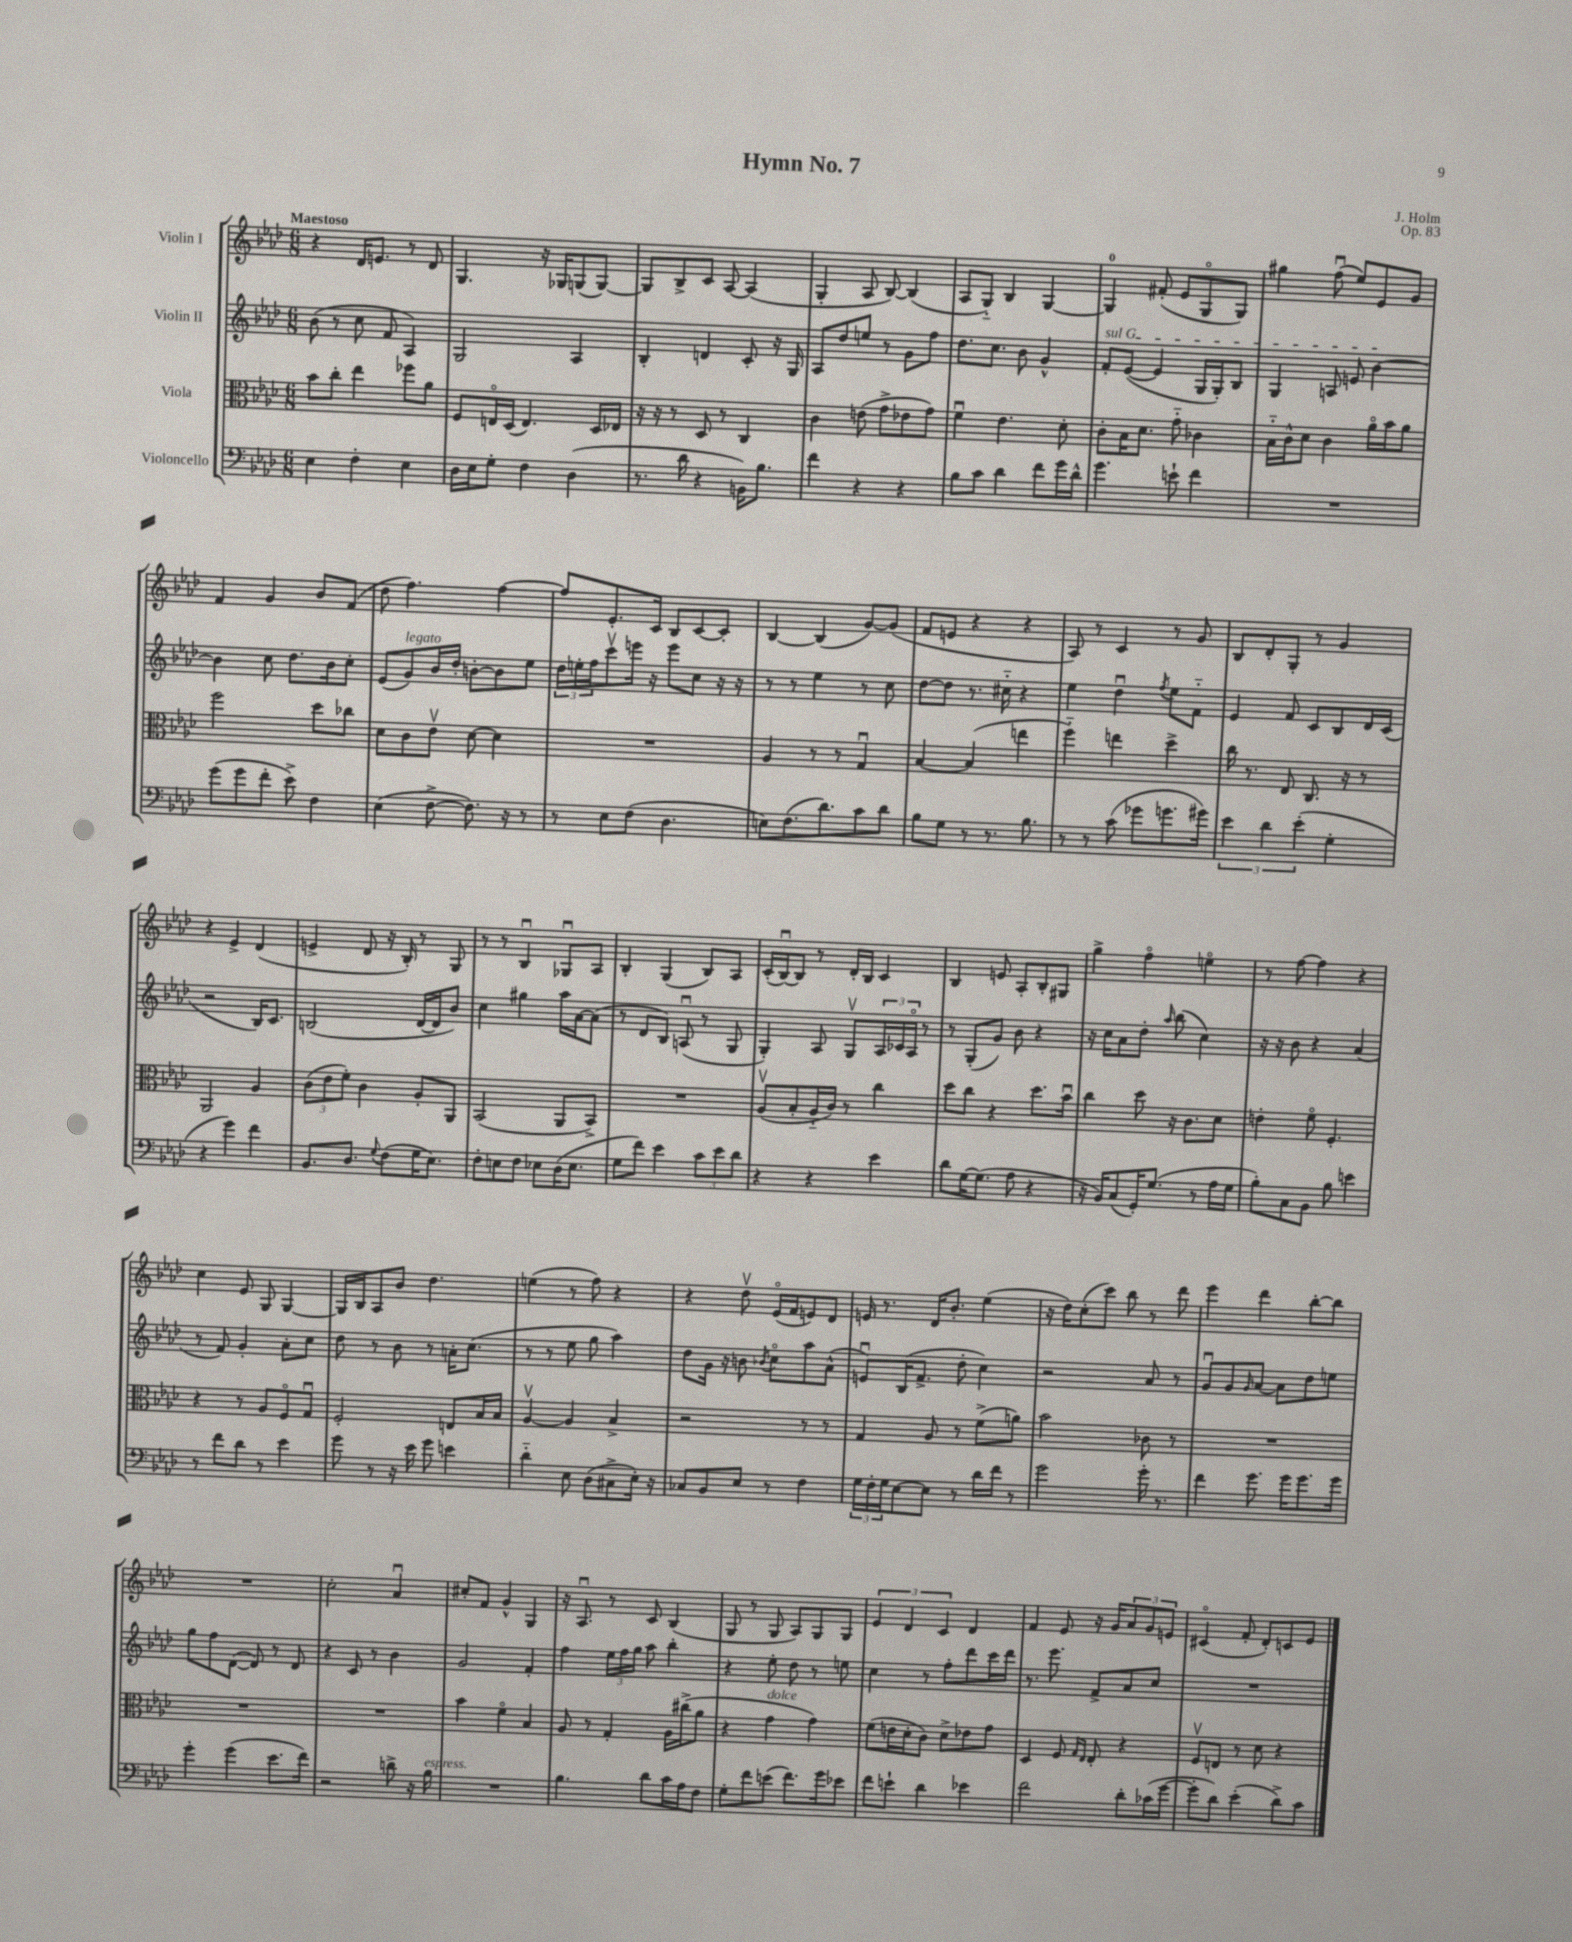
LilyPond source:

\header { title = "Hymn No. 7" composer = "J. Holm" opus = "Op. 83" }
<<
\new StaffGroup <<
\new Staff = "s0" \with { instrumentName = "Violin I" } {
    \clef treble \key aes \major \numericTimeSignature \time 6/8 \tempo "Maestoso"
    r4 des'16 e'8. r8 des'8 |
    g4. r16 ges16 g8( g8~) |
    g8 bes8-> c'8 aes8~ aes4( |
    g4-. aes8 bes8~) bes4( |
    aes8 g8-_) bes4 g4~ |
    g4-0 fis'8-.( ees'8 g8\flageolet g8) |
    gis''4 f''8\downbow( ees''8) ees'8 g'8 |
    f'4 g'4 bes'8 f'8( |
    des''8 f''4.) f''4~ |
    f''8 ees'8.-. c'16 bes8 c'8~ c'8-. |
    bes4~ bes4( g'8~) g'8( |
    f'8 e'8 r4 r4 |
    aes8) r8 c'4 r8 g'8 |
    bes8 des'8-. g8-. r8 g'4 |
    r4 ees'4-> des'4( |
    e'4-> des'8 r16 bes16-.) r8 g8 |
    r8 r8 bes4\downbow ges8\downbow aes8 |
    bes4-. g4( bes8) aes8 |
    c'16-.( bes16~\downbow) bes8 r8 des'16-. bes16 c'4 |
    bes4 e'8 aes8-. bes8-. gis8 |
    g''4-> f''4\flageolet e''4\flageolet |
    r8 f''8~ f''4 r4 |
    c''4 ees'8 g8 g4~ |
    g16 bes16 aes8 bes'8 des''4. |
    e''4( r8 f''8) r4 |
    r4 des''8\upbow ees'16\flageolet( f'16 e'8) des'8 |
    e'16 r8. des'16 bes'8.-. ees''4( |
    r16 des''16) c''8-.( c'''8) bes''8 r8 des'''8 |
    ees'''4 des'''4 bes''8~-. bes''8 |
    R2. |
    c''2-. aes'4\downbow |
    cis''8-. f'8 g'4-^ g4 |
    r16 aes8.\downbow r8 c'8 bes4( |
    g8 r8 g8 aes8) g8 g8 |
    \tuplet 3/2 { ees'4 des'4 c'4 } des'4 |
    f'4 ees'8 r16 g'16 \tuplet 3/2 { aes'8 g'8 e'8 } |
    cis'4\flageolet( f'8-. des'8-.) c'8 ees'8 \bar "|." |
}
\new Staff = "s1" \with { instrumentName = "Violin II" } {
    \clef treble \key aes \major \numericTimeSignature \time 6/8
    bes'8( r8 c''8 f'8 aes4) |
    g2 aes4 |
    bes4-. d'4 c'8-. r16 g16 |
    aes8 des''8 e''8 r8 g'8 f''8 |
    des''8. c''8. bes'8 g'4-^ |
    \once \override TextSpanner.bound-details.left.text = \markup { \italic "sul G" } f'8-.\startTextSpan ees'8~( ees'4 g16 g16-.) bes8 |
    g4 a8 e'8 bes'4~\stopTextSpan |
    bes'4 c''8 des''8. bes'16 c''8-. |
    ees'8( g'8^\markup { \italic "legato" }) bes'16 des''16-. b'8~-. b'8 ees''8 |
    \tuplet 3/2 { des''16 e''16-. f''16 } c'''8\upbow e'''16 r16 e'''8 c''8 r16 r16 |
    r8 r8 ees''4 r8 c''8 |
    des''8~ des''8 r8. cis''16-_ r4 |
    ees''4 des''4\downbow \acciaccatura { f''8 } ees''8 f'8-_ |
    ees'4 f'8 c'8 bes8 des'16 c'16( |
    r2 bes16) c'8. |
    b2( des'16~ des'16 bes'8) |
    c''4 gis''4 aes''16 aes'16~ aes'8( |
    r8 des'8 bes8) a8\downbow( r8 g8 |
    g4-.) aes8 g8\upbow \tuplet 3/2 { aes16 ces'16 aes16\flageolet } r8 |
    r8 g8-.( g'8) bes'8 r4 |
    r16 c''16 aes'8 des''8-. \grace { aes''16 } bes''8( c''4) |
    r16 r16 bes'8 r4 aes'4( |
    r8 f'8) g'4-. aes'8-. c''8 |
    des''8 r8 bes'8 r8 a'16-. c''8.( |
    r8 r8 ees''8 g''8 aes''4) |
    des''8 g'16 r16 b'8 \acciaccatura { bes'8 } c''8\flageolet aes''8 aes'8-^( |
    e'8\downbow) bes16( f'8.-> des''8-. c''4) |
    r2 aes'8 r8 |
    g'8\downbow g'8 \grace { g'16 } aes'8~ aes'8 des''8 e''8 |
    g''8 f''8 des'8~( des'8) r8 des'8 |
    r4 c'8 r8 bes'4 |
    g'2 f'4-. |
    f''4 \tuplet 3/2 { ees''16 f''16 g''16 } aes''8 bes''4-. |
    r4 ees''8-. des''8 r8 e''8 |
    c''4 r8 f''8-. des'''8 c'''16 des'''16 |
    r8. ees'''8. f'8-> aes'8 c''8 |
    R2. \bar "|." |
}
\new Staff = "s2" \with { instrumentName = "Viola" } {
    \clef alto \key aes \major \numericTimeSignature \time 6/8
    bes'8 c''8-. ees''4 fes''8 aes'8 |
    f8 e16\flageolet des16( e4.) des16 ees16 |
    r16 r16 r8 des8 r8 c4 |
    c'4 e'8( g'8-> ees'8 g'8) |
    f'4\downbow ees'4. des'8-. |
    c'8-. bes16 des'8. g'8-_ ces'4 |
    bes16-_ c'16-^ des'8 c'4 aes'16\flageolet bes'16 aes'8 |
    f''2 des''8 ces''8 |
    des'8 c'8 ees'8\upbow des'8~ des'4 |
    R2. |
    aes4 r8 r8 g4\downbow |
    bes4~ bes4( e''4 |
    f''4-_) e''4 des''4-> |
    c''16 r8. ees8 c8. r16 r8 |
    aes,2 aes4 |
    \tuplet 3/2 { c'8( ees'8 f'8-.) } c'4 aes8-. aes,8 |
    bes,2( aes,8 bes,8->) |
    R2. |
    aes8\upbow( bes8-. aes16-_ c'16) r8 c''4 |
    des''8 c''8 r4 des''8. bes'16\downbow |
    c''4 des''8 r16 c'8. des'8 |
    e'4-. f'8\flageolet f4.-. |
    r4 r8 aes8 f8\flageolet g8\downbow |
    f2-. e8 bes16 bes16 |
    aes4~\upbow aes4 bes4-> |
    r2 r8 r8 |
    g4 aes8 r8 f'8->( a'8) |
    bes'2 ces'8 r8 |
    R2. |
    R2. |
    R2. |
    bes'4 f'4\flageolet bes4 |
    aes8 r8 g4-. aes16 cis''16->( aes'8 |
    r4 g'4^\markup { \italic "dolce" } g'4) |
    f'8( e'16 des'16-. c'8) des'8-> ees'8 g'8 |
    des4 f8 \grace { g16 ees16 } ees8-. r4 |
    f8\upbow e8 r8 des'8 r4 \bar "|." |
}
\new Staff = "s3" \with { instrumentName = "Violoncello" } {
    \clef bass \key aes \major \numericTimeSignature \time 6/8
    ees4 f4-. ees4 |
    des16 ees16 g8-. f4 des4( |
    r8. des'16 r4 b,16) bes8. |
    f'4 r4 r4 |
    bes8 c'8 des'4 f'8 g'16 des'16-^ |
    g'4. e'8-! f'4 |
    R2. |
    g'8( g'8 f'8-. ees'8->) f4 |
    ees4( f8~-> f8.) r16 r8 |
    r8 ees8 f8( des4. |
    e8) f8.( des'8.) c'8 des'8 |
    bes8 g8 r8 r8. bes8. |
    r8 r8 c'8( ges'8 g'8. gis'16) |
    \tuplet 3/2 { ees'4 des'4 ees'4-.( } g4-. |
    r4 g'4) f'4 |
    bes,8. des8. \appoggiatura { g8 } f8( g16 ees8.) |
    f8-. e8 f8 ees8 des16( ees8. |
    g8 f'8) ees'4 \tuplet 3/2 { c'8 ees'8 des'8 } |
    r4 r4 ees'4 |
    des'8 g16~ g8.( aes8 r4 |
    r16 bes,16) c8( g,16-.) g8.( r8 aes16 g16 |
    bes8-.) c8 bes,8 bes8 e'4 |
    r8 f'8 des'8 r8 ees'4 |
    g'8 r8 r16 ees'16 g'8 e'4 |
    des'4-_ ees8 des8( cis8-> ees16-.) r16 |
    ces8 bes,8 ees8 r8 f4 |
    \tuplet 3/2 { g16 f16-. g16 } ees8~ ees8 r8 des'16 f'16 r8 |
    g'2 g'16-. r8. |
    f'4 g'8. g'16 g'8. g'16 |
    g'4-. g'4( ees'8. f'16) |
    r2 d'8-> r16 bes16^\markup { \italic "espress." } |
    R2. |
    bes4. des'8 c'16 aes16 f8 |
    g8-. f'8 e'8( f'8.) g'16 ees'8 |
    f'8 e'8-! des'4 ees'4 |
    f'2 des'8-. ces'16( g'16~ |
    g'8-. des'8) ees'4-.( des'8->) c'8 \bar "|." |
}
>>
>>
\layout { \context { \Score \remove "Bar_number_engraver" } }
